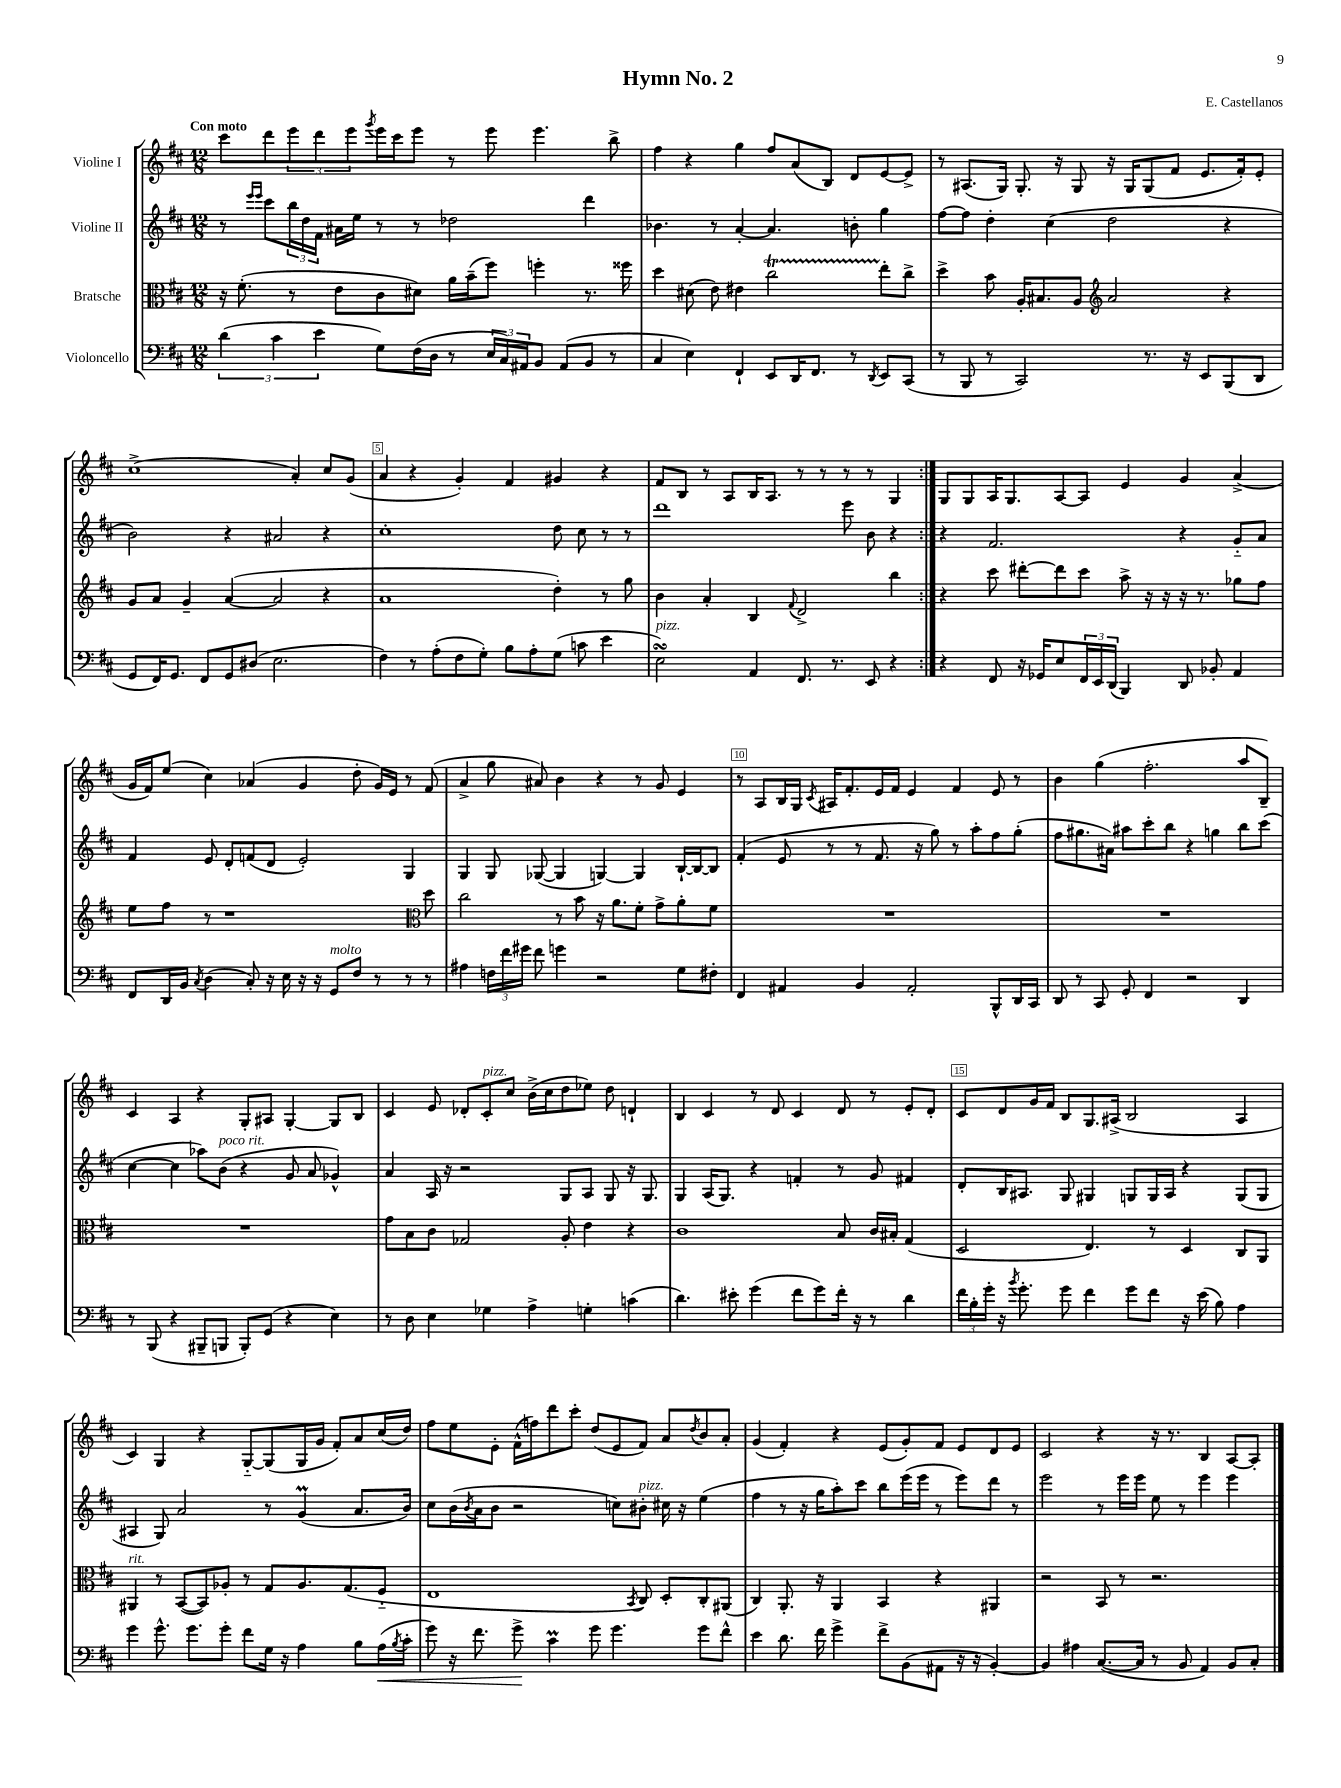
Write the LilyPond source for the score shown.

\header { title = "Hymn No. 2" composer = "E. Castellanos" }
<<
\new StaffGroup <<
\new Staff = "s0" \with { instrumentName = "Violine I" } {
    \clef treble \key d \major \numericTimeSignature \time 12/8 \tempo "Con moto"
    \repeat volta 2 { cis'''8 d'''8 \tuplet 3/2 { e'''8 d'''8 e'''8 } \acciaccatura { g'''8 } e'''16 cis'''16 e'''8 r8 e'''8 e'''4. b''8-> |
    fis''4 r4 g''4 fis''8 a'8( b8) d'8 e'8~ e'8-> |
    r8 ais8.( g16) g8.-. r16 g8 r16 g16 g8( fis'8 e'8. fis'16-.) e'8-. |
    cis''1->( a'4-.) cis''8 g'8( |
    a'4 r4 g'4-.) fis'4 gis'4 r4 |
    fis'8 b8 r8 a8 b16 a8. r8 r8 r8 r8 g4 | }
    g8 g8 a16 g8. a8~ a8 e'4 g'4 a'4->( |
    g'16 fis'16) e''8( cis''4) aes'4( g'4 d''8-. g'16) e'16 r8 fis'8( |
    a'4-> g''8 ais'8) b'4 r4 r8 g'8 e'4 |
    r8 a8 b16 g16 \acciaccatura { cis'8 } ais16 fis'8.-. e'16 fis'16 e'4 fis'4 e'8 r8 |
    b'4 g''4( fis''2.-. a''8 b8--) |
    cis'4 a4 r4 g8-. ais8 g4~-. g8 b8 |
    cis'4 e'8 des'8-. cis'8-.^\markup { \italic "pizz." } cis''8 b'16->( cis''16 d''8 ees''8) d''8 d'4-! |
    b4 cis'4 r8 d'8 cis'4 d'8 r8 e'8-. d'8-. |
    cis'8 d'8 g'16 fis'16 b8 g8. ais16->( b2 ais4 |
    cis'4) g4 r4 g8~-_ g8( g16 g'16 fis'8-.) a'8 cis''16( d''16) |
    fis''8 e''8 e'8-. fis'16-^( f''16) d'''8 cis'''8-. d''8( e'8 fis'8) a'8 \acciaccatura { d''8 } b'8 a'8-. |
    g'4( fis'4-.) r4 e'8( g'8-.) fis'8 e'8 d'8 e'8 |
    cis'2 r4 r16 r8. b4 a8~ a8-. \bar "|." |
}
\new Staff = "s1" \with { instrumentName = "Violine II" } {
    \clef treble \key d \major \numericTimeSignature \time 12/8
    \repeat volta 2 { r8 \grace { e'''16 e'''16 } cis'''8 \tuplet 3/2 { b''16 d''16 fis'16 } ais'16 e''16 r8 r8 des''2 d'''4 |
    bes'4. r8 a'4~-. a'4. b'8-. g''4 |
    fis''8~ fis''8 d''4-. cis''4( d''2 r4 |
    b'2) r4 ais'2 r4 |
    cis''1-. d''8 cis''8 r8 r8 |
    d'''1 e'''8 b'8 r4 | }
    r4 fis'2. r4 g'8-_ a'8 |
    fis'4 e'8 d'8-. f'8( d'8 e'2-.) g4 |
    g4 g8 ges8~( ges4 g4~) g4 b16~-! b16~ b8 |
    fis'4-.( e'8 r8 r8 fis'8. r16 g''8) r8 a''8-. fis''8 g''8-.( |
    fis''8 gis''8. ais'16) ais''8 cis'''8-. b''8 r4 g''4 b''8 cis'''8( |
    cis''4~ cis''4 aes''8) b'8^\markup { \italic "poco rit." }( r4 g'8 a'8 ges'4-^) |
    a'4 a16 r16 r2 g8 a8 g8 r16 g8. |
    g4 a16( g8.) r4 f'4-. r8 g'8 fis'4 |
    d'8-. b16 ais8. g8 gis4 g8 g16 ais16 r4 g8( g8 |
    ais4 g8) a'2 r8 g'4\prall( a'8. b'16) |
    cis''8 b'16( \acciaccatura { b'8 } a'16 b'8 r2 c''8) bis'8-.^\markup { \italic "pizz." } cis''16 r16 e''4( |
    fis''4 r8 r16 g''16 a''8-.) cis'''8 b''8 e'''16( e'''16 r8 e'''8) d'''8 r8 |
    e'''2 r8 e'''16 e'''16 e''8 r8 e'''4 e'''4 \bar "|." |
}
\new Staff = "s2" \with { instrumentName = "Bratsche" } {
    \clef alto \key d \major \numericTimeSignature \time 12/8
    \repeat volta 2 { r16 fis'8.-.( r8 e'8 cis'8 dis'8) a'16 b'16--( fis''8) f''4-. r8. fisis''16 |
    d''4 dis'8( e'8) eis'4 cis''2\startTrillSpan e''8-.\stopTrillSpan cis''8-> |
    d''4-> b'8 a16-. bis8. a8 \clef treble a'2 r4 |
    g'8 a'8 g'4-- a'4~( a'2 r4 |
    a'1 d''4-.) r8 g''8 |
    b'4 a'4-. b4 \appoggiatura { fis'8 } d'2-> b''4 | }
    r4 cis'''8 dis'''8~-. dis'''8 cis'''8 a''8-> r16 r16 r16 r8. ges''8 fis''8 |
    e''8 fis''8 r8 r1 \clef alto d''8 |
    cis''2 r8 b'8 r16 a'8. fis'8-. g'8-> a'8-. fis'8 |
    R1. |
    R1. |
    R1. |
    g'8 b8 cis'8 ges2 a8-. e'4 r4 |
    cis'1 b8 cis'16 bis16-. g4( |
    d2 e4.) r8 d4 cis8 a,8 |
    ais,4^\markup { \italic "rit." } r8 b,8~( b,8) aes8-. r8 g8 aes8. g8.( fis8-_ |
    e1 \acciaccatura { b,8 } cis8) d8-. cis8-. ais,8( |
    cis4) a,8.-. r16 a,4 b,4 r4 ais,4 |
    r2 b,8 r8 r2. \bar "|." |
}
\new Staff = "s3" \with { instrumentName = "Violoncello" } {
    \clef bass \key d \major \numericTimeSignature \time 12/8
    \repeat volta 2 { \tuplet 3/2 { d'4( cis'4 e'4 } g8) fis16( d16 r8 \tuplet 3/2 { e16 cis16) ais,16 } b,8 ais,8( b,8 r8 |
    cis4 e4) fis,4-! e,8 d,16 fis,8. r8 \acciaccatura { d,8 } e,8 cis,8( |
    r8 b,,8 r8 cis,2) r8. r16 e,8 b,,8( d,8 |
    g,8 fis,16) g,8. fis,8 g,8 dis8( e2. |
    fis4) r8 a8-.( fis8 g8-.) b8 a8-. g8( c'8 e'4 |
    e2\turn^\markup { \italic "pizz." }) a,4 fis,8. r8. e,8 r4 | }
    r4 fis,8 r16 ges,16 e8 \tuplet 3/2 { fis,16 e,16 d,16( } b,,4) d,8 bes,8-. a,4 |
    fis,8 d,16 b,16 \acciaccatura { cis8 } d4( cis8-.) r16 e16 r16 r16 g,8^\markup { \italic "molto" } fis8 r8 r8 r8 |
    ais4 \tuplet 3/2 { f16 fis'16 gis'16 } fis'8 g'4 r2 g8 fis8-. |
    fis,4 ais,4 b,4 ais,2-. b,,8-^ d,16 cis,16 |
    d,8 r8 cis,8 g,8-. fis,4 r2 d,4 |
    r8 b,,8( r4 bis,,8-- b,,8 b,,8-.) g,8( r4 e4) |
    r8 d8 e4 ges4 a4-> g4-. c'4( |
    d'4.) eis'8-. g'4( fis'8 g'8) fis'16-. r16 r8 d'4 |
    \tuplet 3/2 { fis'16 b16-. g'16-. } r16 \acciaccatura { b'8 } g'8.-. g'8 fis'4 g'8 fis'8 r16 e'16( b8) a4 |
    g'4 g'8.-^ g'8. g'8-. fis'8 g16 r16 a4 b8 a16\<( \acciaccatura { b8 } cis'16-. |
    g'8) r16 fis'8. g'8->\! cis'4\prall g'8 g'4. g'8 fis'8-^ |
    e'4 d'8. fis'16 g'4-> fis'8-> b,8( ais,8 r16 r16 b,4~-.) |
    b,4 ais4 cis8.~( cis16 r8 b,8 a,4) b,8 cis8-. \bar "|." |
}
>>
>>
\layout { \context { \Score \override BarNumber.break-visibility = ##(#f #t #t) barNumberVisibility = #(every-nth-bar-number-visible 5) \override BarNumber.stencil = #(make-stencil-boxer 0.1 0.3 ly:text-interface::print) } }
